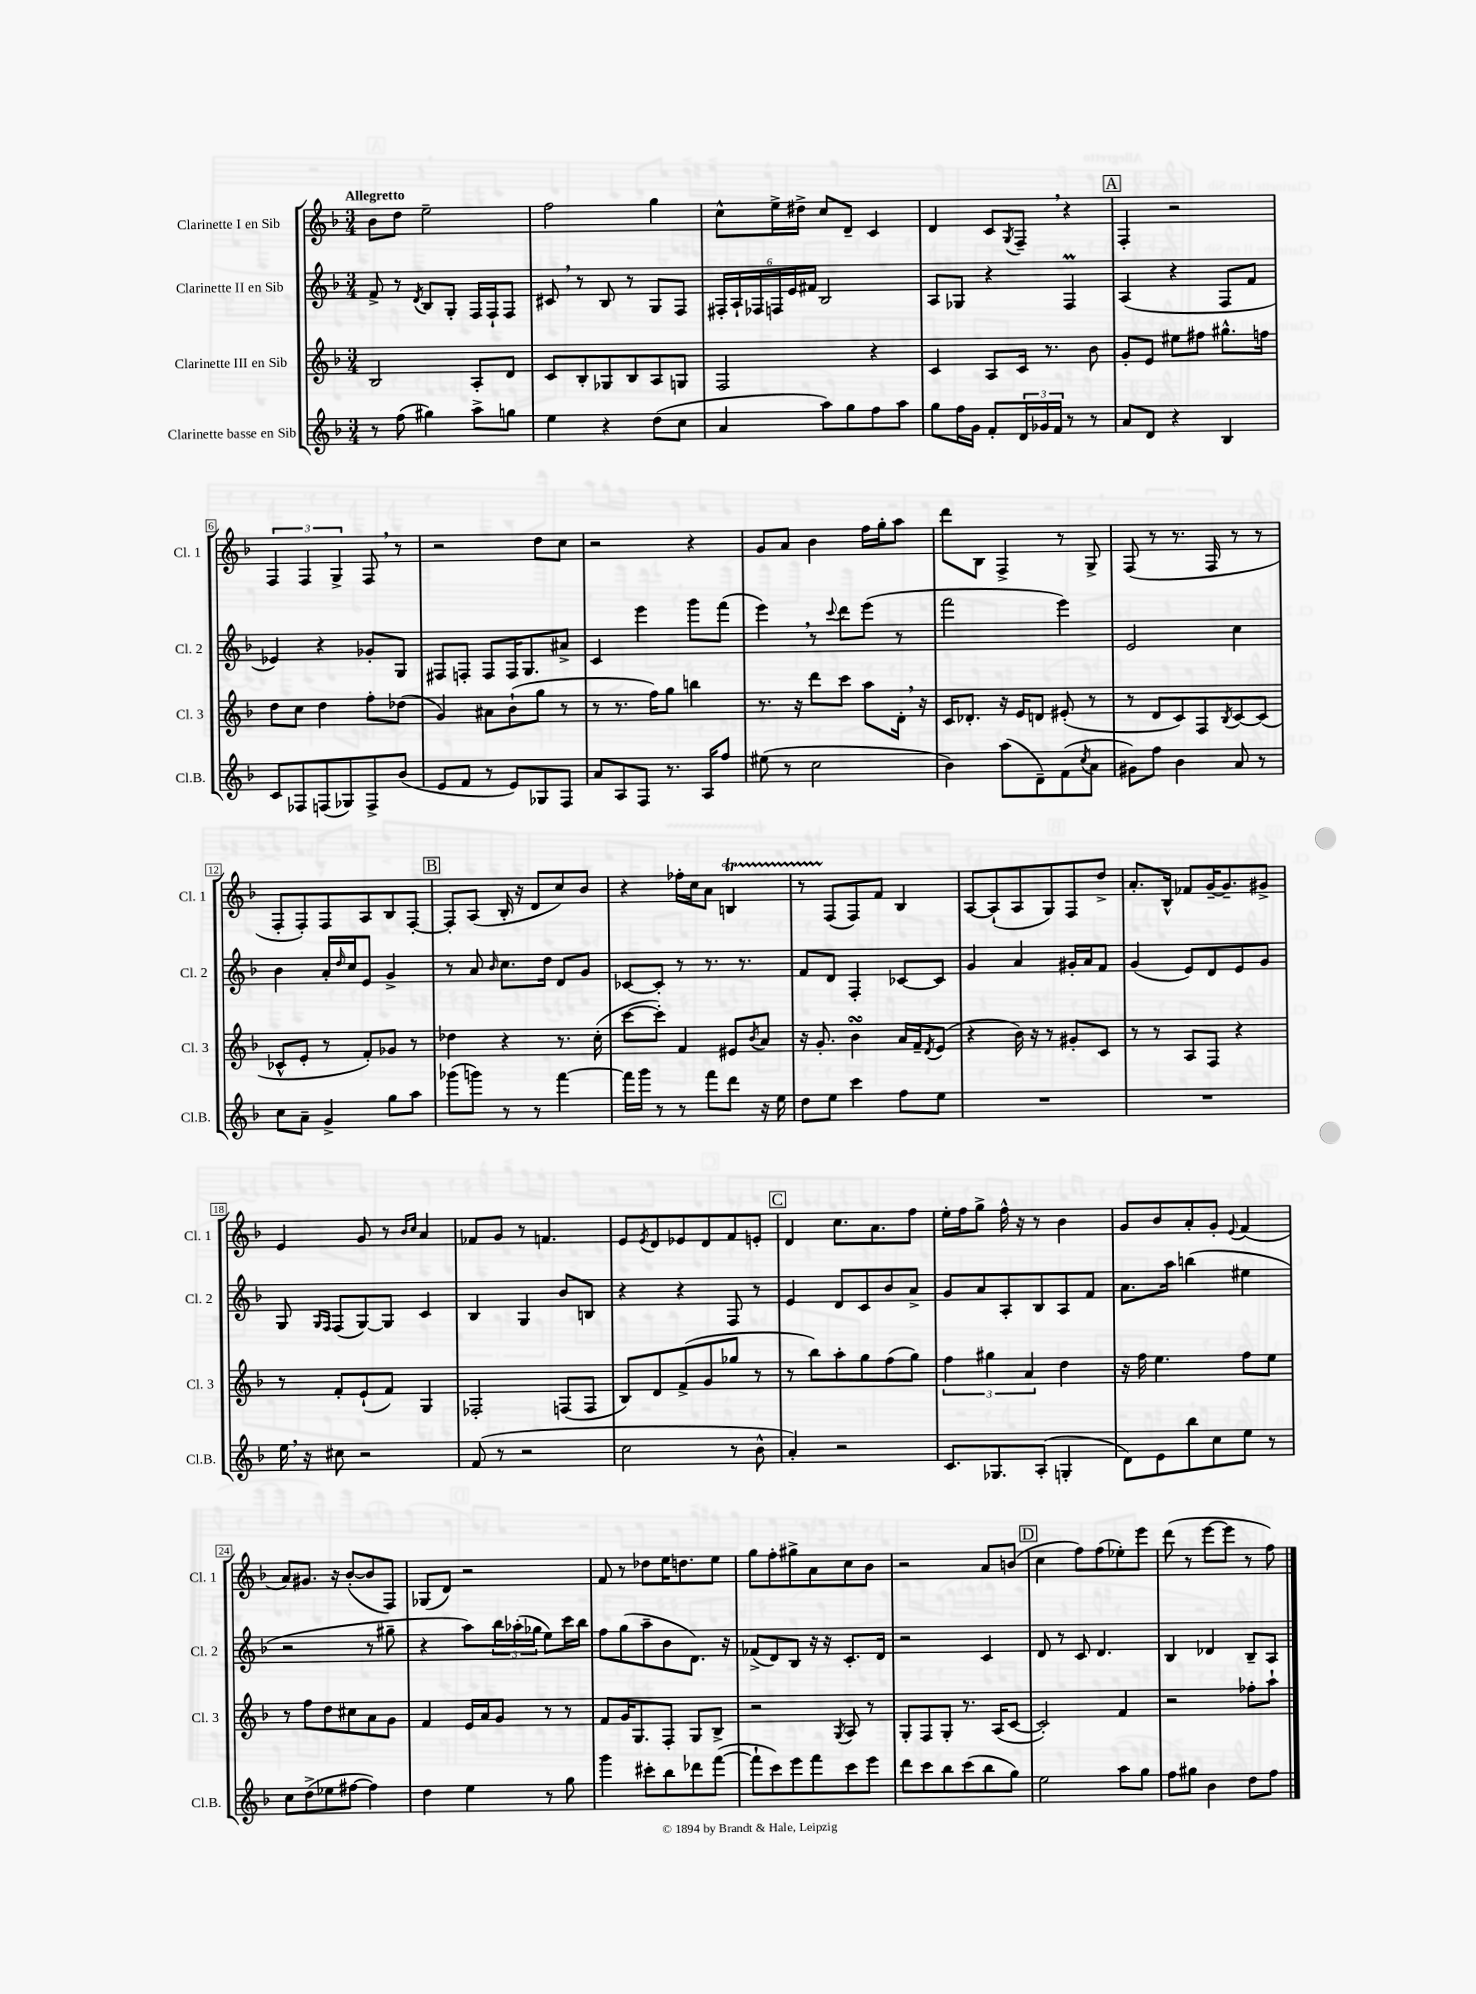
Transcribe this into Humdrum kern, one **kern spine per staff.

**kern	**kern	**kern	**kern
*part4	*part3	*part2	*part1
*staff4	*staff3	*staff2	*staff1
*I"Clarinette basse en Sib	*I"Clarinette III en Sib	*I"Clarinette II en Sib	*I"Clarinette I en Sib
*I'Cl.B.	*I'Cl. 3	*I'Cl. 2	*I'Cl. 1
*clefG2	*clefG2	*clefG2	*clefG2
*k[b-]	*k[b-]	*k[b-]	*k[b-]
*M3/4	*M3/4	*M3/4	*M3/4
=1	=1	=1	=1
!	!	!	!LO:TX:a:B:t=Allegretto
8r	2B-/	8f^/	8b-\L
(8ff\	.	8r	8dd\J
.	.	8qd/	.
4gg#X\)	.	8B-/L	2ee~\
.	.	8G'/J	.
8aa^\L	8A'/L	16F/LL	.
.	.	16F`/J	.
8ggn\J	8d/J	8F/J	.
=2	=2	=2	=2
4ee\	8c/L	8c#X,/	2ff\
.	8B-'/	8r	.
4r	8G-X/	8B-/	.
.	8B-/	8r	.
(8dd\L	8A/	8G/L	4gg\
8cc\J	8Gn/J	8F/J	.
=3	=3	=3	=3
4a/	2F/	24F#X'/LL	8cc^^\L
.	.	24A`/	.
.	.	24F-X/	.
.	.	24Fn/	16ee^\L
.	.	24e/	.
.	.	.	16dd#X^\JJ
.	.	24f#X/JJ	.
8aa\L)	.	2B-/	8cc/L
8gg\	.	.	8d~/J
8ff\	4r	.	4c/
8aa\J	.	.	.
=4	=4	=4	=4
8gg\L	4c/	8A/L	4d/
16ff\L	.	8G-X/J	.
16g\JJ	.	.	.
8f'/L	8A/L	4r	8c/L
.	.	.	8qG/
24d/L	16c/Jk	.	8F~,/J
24g-X/	.	.	.
.	8.r	.	.
24f/JJ	.	.	.
8r	.	4FM/	4r
8r	8b-\	.	.
!!LO:REH:place=s1:t=A
=5	=5	=5	=5
8a/L	8g'/L	(4A/	4F'/
8d/J	8e/J	.	.
4r	8ee#X\L	4r	2r
.	8ff#X\J	.	.
4B-/	8.gg#X^^\L	8F/L	.
.	.	8f/J	.
.	16ffn\Jk	.	.
!!LO:LB:g=z
=6	=6	=6	=6
8c/L	8dd\L	4e-X/)	6F/
8F-X/	8cc\J	.	.
.	.	.	6F/
(8Fn/	4dd\	4r	.
.	.	.	6G^/
8G-X/)	.	.	.
8F^/	8ff'\L	8g-X'/L	8F,/
(8b-/J	(8dd-X\J	8G/J	8r
=7	=7	=7	=7
8e/L	4g/)	8F#X/L	2r
8f/J	.	8Fn'/J	.
8r	8a#X\L	8F/L	.
8e/L)	(8b-`\	16F/K	.
.	.	8.G/	.
8G-X/	8gg\J	.	8dd\L
8F/J	8r	8a#X^/J	8cc\J
=8	=8	=8	=8
8a/L	8r	4c/	2r
8A/	8.r	.	.
8F/J	.	4eee\	.
.	16ff\KL)	.	.
8.r	8gg\J	.	.
.	4bbn\	8ggg\L	4r
16A/KL	.	.	.
8ff/J	.	(8fff\J	.
=9	=9	=9	=9
(8ee#X\	8.r	4eee,\)	8g/L
8r	.	.	8a/J
.	16r	.	.
2cc\	8ddd\L	8r	4b-\
.	.	8qqccc/	.
.	8ccc\J	8ddd\L	.
.	8aa\L	(8eee\J	16ff\LL
.	.	.	16gg'\J
.	16d',\Jk	8r	8aa\J
.	16r	.	.
=10	=10	=10	=10
4b-\)	16c/KL	2fff\	8ddd\L
.	8.d-X'/J	.	.
.	.	.	8B-\J
(8aa\L	16r	.	4F^/
.	16e/KL	.	.
8d~\)	8dn/J	.	.
(8f\	(8e#X'/	4eee\)	8r
8qcc/	.	.	.
8a\J	8r	.	8G^/
=11	=11	=11	=11
8g#X\L)	8r	2e/	(8F/
8ff\J	8d/L	.	8r
4b-\	8c/)	.	8.r
.	8F/	.	.
.	.	.	16F/
.	8qB-/	.	.
8a/	[8c/	4cc\	8r
8r	(8c/J]	.	8r
!!LO:LB:g=z
=12	=12	=12	=12
8cc\L	8c-X^^/L	4b-\	8F'/L
8a~\J	8e'/J	.	8F'/)
4g^/	8r	16a'/LL	8F/
.	.	16qqdd/	.
.	.	16cc/J	.
.	8f'/L)	8e/J	8A/
8gg\L	8g-X/J	4g^/	8B-/
8aa\J	8r	.	[8F'/J
!!LO:REH:place=s1:t=B
=13	=13	=13	=13
(8ggg-X\L	4dd-X\	8r	8F'/L]
8gggn\J)	.	8a/	(8A/J
.	.	16qqb-/	.
8r	4r	8.cc\L	16B-'/
.	.	.	16r
8r	.	.	8d/L
.	.	16dd\Jk	.
[4fff\	8.r	8d/L	8cc/)
.	.	8g/J	8b-/J
.	(16cc'\	.	.
=14	=14	=14	=14
16fff\LL]	[8ccc\L	[8c-X/L	4r
16ggg\JJ	.	.	.
8r	8ccc'\J])	8c-'/J]	.
8r	4f/	8r	16ff-X'\LL
.	.	.	16cc\J
8fff\L	.	8.r	8a\J
8ddd\J	8e#X/L	.	4Bnt/
.	.	8.r	.
.	8qb-/	.	.
16r	8a/J	.	.
16ee\	.	.	.
=15	=15	=15	=15
8dd\L	16r	8f/L	8r
.	8.g'/	.	.
8ee\J	.	8d/J	(8F/L
4ccc\	4b-sSSs\	4F'/	8F/)
.	.	.	8f/J
8ff\L	16a/LL	[8c-X/L	4B-/
.	16f~/J	.	.
.	8qd/	.	.
8ee\J	(8e/J	8c-/J]	.
=16	=16	=16	=16
2.r	4r	4g/	[8A/L
.	.	.	(8A`/]
.	16b-\)	4a/	8A/
.	16r	.	.
.	8r	.	8G/)
.	8g#X'/L	16g#X'/LL	8F/
.	.	16a/J	.
.	8c/J	8f/J	8dd^/J
=17	=17	=17	=17
2.r	8r	(4g/	8.a'/L
.	8r	.	.
.	.	.	16B-^^/Jk
.	8A/L	8e/L)	8f-X/L
.	8F/J	8d/	[16g~/K
.	.	.	8.g~/]
.	4r	8e/	.
.	.	8g/J	8g#X^/J
!!LO:LB:g=z
=18	=18	=18	=18
16ee,\	8r	8G/	4e/
16r	.	.	.
.	.	16qqG/LL	.
.	.	16qqF/JJ	.
8cc#X\	8f'/L	(8F/L	.
2r	(8e`/	[8G/)	8g/
.	8f/J)	8G/J]	8r
.	.	.	16qqb-/LL
.	.	.	16qqcc/JJ
.	4G/	4c/	4a/
=19	=19	=19	=19
(8f/	2F-X'/	4B-/	8f-X/L
8r	.	.	8g/J
2r	.	4G/	8r
.	.	.	4.fn/
.	(8Fn/L	8b-/L	.
.	8F/J	8Bn/J	.
=20	=20	=20	=20
2cc\	8B-/L)	4r	8e/L
.	.	.	8qe/
.	8d/	.	8d/
.	(8f^/	4r	8e-X/
.	8g/	.	8d/
8r	8gg-X/J	8F/	8f/
8b-^^\	8r	8r	8en'/J
!!LO:REH:place=s1:t=C
=21	=21	=21	=21
4a'/)	8r	4e/	4d/
.	8bb-\L)	.	.
2r	8aa'\	8d/L	8.cc\L
.	8gg\	8c/	.
.	.	.	8.a\
.	(8ff\	8b-/	.
.	8gg\J)	8a^/J	8ff\J
=22	=22	=22	=22
8.c/L	6ff\	8g/L	16ee'\LL
.	.	.	16ff\J
.	.	8a/	8gg^\J
.	6gg#X\	.	.
8.G-X/	.	.	.
.	.	8A'/	16ff^^\
.	.	.	16r
.	6a/	.	.
(8A'/J	.	8B-/	8r
4Gn'/	4dd\	8A/	4b-\
.	.	8f/J	.
=23	=23	=23	=23
8d\L)	16r	8.a\L	8g/L
.	16ff\	.	.
8e\	4.ee\	.	8b-/
.	.	16aa\Jk	.
8bb-\	.	(4bbn\	8a'/
8cc\	.	.	8g'/J
.	.	.	8qqe/
8ee\J	8ff\L	4ee#X\	(4f/
8r	8ee\J	.	.
!!LO:LB:g=z
=24	=24	=24	=24
8cc\L	8r	2r	8a/L)
(8dd^\	8ff\L	.	8.g#X/J
8ee-X\	8dd\	.	.
.	.	.	16r
[8ff#X\J	8cc#X\	.	([8b-'/L
4ff#\])	8a\	8r	8b-/]
.	8g\J	8gg#X~\	8F/J)
=25	=25	=25	=25
4dd\	4f/	4r	(8G-X/L
.	.	.	8d/J)
4ee\	16e/LL	8aa\L)	2r
.	16a/J	.	.
.	8g/J	24bb-\L	.
.	.	(24aa-X'\	.
.	.	24gg-X\JJ	.
8r	8r	8ee\L)	.
8gg\	8r	16ccc\L	.
.	.	16bb-\JJ	.
=26	=26	=26	=26
4ggg\	8f/L	8ff\L	8f/
.	16g/K	(8gg\	8r
.	8.G/	.	.
8ccc#X'\L	.	8aa~\	8dd-X\L
8bb-\	8F'/J	8b-\	16ee\K
.	.	.	8.ddn\
8ddd-X\	8G/L	8.d\J)	.
([8fff\J	8B-^/J	.	8ee\J
.	.	16r	.
=27	=27	=27	=27
8fff`\L]	2r	(8f-X^/L	8gg\L
8ccc\)	.	8d/)	8ff'\
8eee\	.	8B-/J	8gg#X^\
8fff\	.	16r	8a\
.	.	16r	.
.	8qG/	.	.
8ccc\	8A/	8.c'/L	8cc\
8eee\J	8r	.	8b-\J
.	.	16d/Jk	.
=28	=28	=28	=28
8ddd\L	8G'/L	2r	2r
8ccc\	8F/	.	.
8bb-\	8G'/J	.	.
(8ccc\	8.r	.	.
8bb-\	.	4c/	8a/L
.	(16A/KL	.	.
8gg\J)	[8c/J	.	(8bn/J
!!LO:REH:place=s1:t=D
=29	=29	=29	=29
2ee\	2c'/])	8d/	4cc\
.	.	8r	.
.	.	8c/	8ff\L)
.	.	4.d/	(8ff\
8aa\L	4f/	.	8ee-X'\)
8gg\J	.	.	8eee\J
=30	=30	=30	=30
8ff\L	2r	4B-/	(8ddd\
8gg#X\J	.	.	8r
4b-\	.	4d-X/	[8eee\L
.	.	.	8eee\J]
8dd\L	8ff-X'\L	8B-~/L	8r
8ff\J	8aa`\J	8A/J	8ff\)
==	==	==	==
*-	*-	*-	*-
